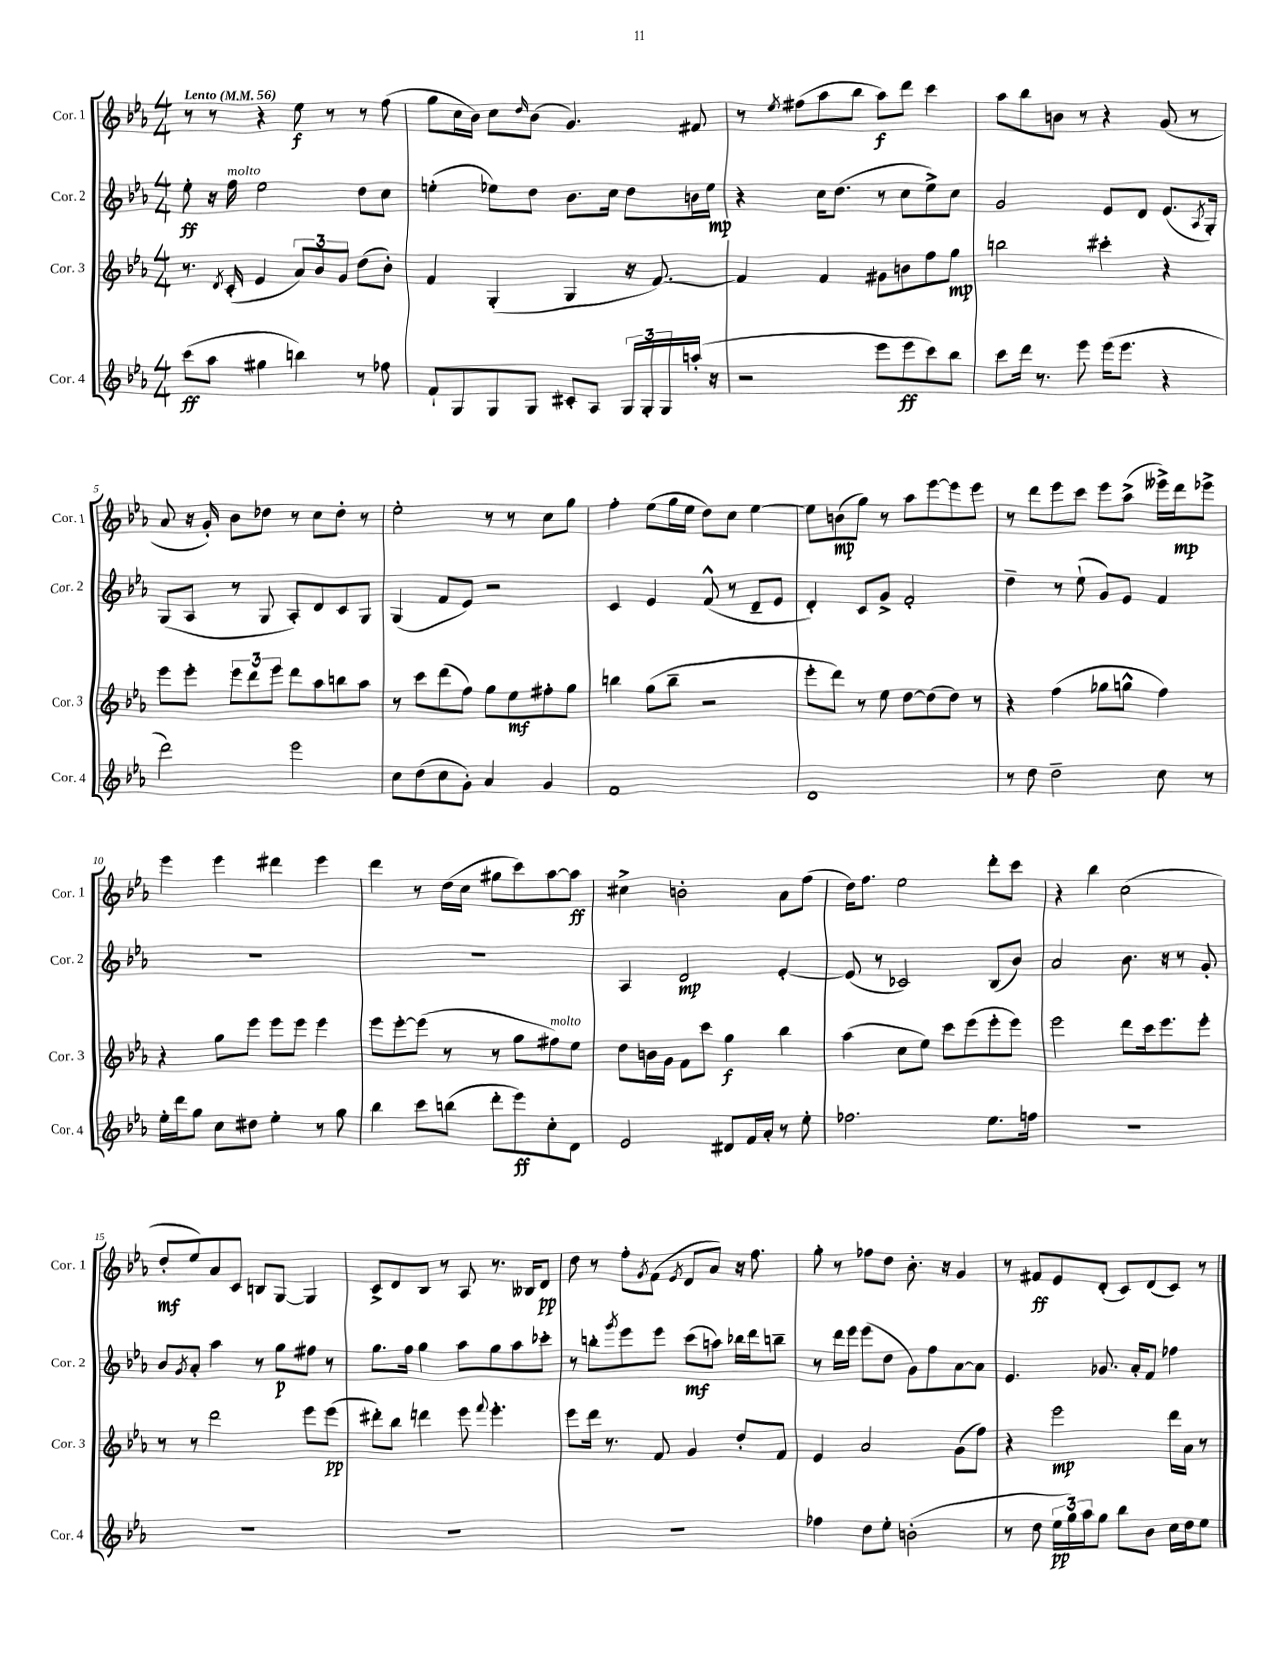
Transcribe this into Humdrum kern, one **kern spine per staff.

**kern	**dynam	**kern	**dynam	**kern	**dynam	**kern	**dynam
*part4	*part4	*part3	*part3	*part2	*part2	*part1	*part1
*staff4	*staff4	*staff3	*staff3	*staff2	*staff2	*staff1	*staff1
*I"Cor. 4	*	*I"Cor. 3	*	*I"Cor. 2	*	*I"Cor. 1	*
*I'Cor. 4	*	*I'Cor. 3	*	*I'Cor. 2	*	*I'Cor. 1	*
*clefG2	*	*clefG2	*	*clefG2	*	*clefG2	*
*k[b-e-a-]	*	*k[b-e-a-]	*	*k[b-e-a-]	*	*k[b-e-a-]	*
*M4/4	*	*M4/4	*	*M4/4	*	*M4/4	*
*MM56	*	*MM56	*	*MM56	*	*MM56	*
=1	=1	=1	=1	=1	=1	=1	=1
!	!	!	!	!	!	!LO:TX:a:B:t=Lento	!
(8ccc\L	ff	8.r	.	8ee-'\	ff	8r	.
8aa-\J	.	.	.	16r	.	8r	.
.	.	8qd/	.	.	.	.	.
!	!	!	!	!LO:TX:a:i:t=molto	!	!	!
.	.	(16c'/	.	16ff\	.	.	.
4gg#X\	.	4e-/	.	2ee-\	.	4r	.
4bbn\)	.	12a-/L)	.	.	.	8ee-\	f
.	.	12b-/	.	.	.	.	.
.	.	.	.	.	.	8r	.
.	.	12g/J	.	.	.	.	.
8r	.	(8dd\L	.	8dd\L	.	8r	.
8ff-X\	.	8b-'\J)	.	8cc\J	.	(8ff\	.
=2	=2	=2	=2	=2	=2	=2	=2
8f`/L	.	4f/	.	(4een'\	.	8gg\L	.
8G/	.	.	.	.	.	16cc\L	.
.	.	.	.	.	.	16b-\JJ)	.
8G/	.	(4G'/	.	8ee-X\L)	.	8cc\L	.
.	.	.	.	.	.	16qqdd/	.
8G/J	.	.	.	8dd\J	.	(8b-\J	.
8c#X'/L	.	4G/	.	8.b-\L	.	4.g/)	.
8A-/J	.	.	.	.	.	.	.
.	.	.	.	16cc\Jk	.	.	.
24G/LL	.	16r	.	8dd\L	.	.	.
24G'/	.	.	.	.	.	.	.
.	.	[8.f/)	.	.	.	.	.
24G/	.	.	.	.	.	.	.
(16aan'/JJ	.	.	.	16bn\L	.	8f#X/	.
16r	.	.	.	16ee-\JJ	mp	.	.
=3	=3	=3	=3	=3	=3	=3	=3
2r	.	4f/]	.	4r	.	8r	.
.	.	.	.	.	.	8qee-/	.
.	.	.	.	.	.	(8ff#X\L	.
.	.	4f/	.	16cc\KL	.	8aa-\	.
.	.	.	.	(8.dd\J	.	.	.
.	.	.	.	.	.	8bb-\J	.
8eee-\L	.	8g#X\L	.	8r	.	8aa-\L)	f
8eee-\	ff	8bn\	.	8cc\L	.	8ddd\J	.
8ccc\)	.	8ff\	.	8ee-^\)	.	4ccc\	.
8bb-\J	.	8gg\J	mp	8cc\J	.	.	.
=4	=4	=4	=4	=4	=4	=4	=4
8ccc\L	.	2bbn\	.	2g/	.	8aa-\L	.
16ddd\Jk	.	.	.	.	.	8bb-\	.
8.r	.	.	.	.	.	.	.
.	.	.	.	.	.	8bn\J	.
8eee-\	.	.	.	.	.	8r	.
(16eee-\KL	.	4ccc#X'\	.	8e-/L	.	4r	.
8.eee-\J	.	.	.	.	.	.	.
.	.	.	.	8d/J	.	.	.
4r	.	4r	.	(8.e-/L	.	(8g/	.
.	.	.	.	.	.	8r	.
.	.	.	.	8qA-/	.	.	.
.	.	.	.	16G'/Jk)	.	.	.
!!LO:LB:g=z
=5	=5	=5	=5	=5	=5	=5	=5
2ddd\)	.	8eee-\L	.	(8G/L	.	8a-/	.
.	.	8eee-'\J	.	8A-/J	.	16r	.
.	.	.	.	.	.	16g'/)	.
.	.	12eee-\L	.	8r	.	8b-\L	.
.	.	12ddd\	.	.	.	.	.
.	.	.	.	8G/	.	8dd-X\J	.
.	.	12eee-\J	.	.	.	.	.
2eee-\	.	8ddd\L	.	8A-'/L)	.	8r	.
.	.	8aa-\	.	8d/	.	8cc\L	.
.	.	8bbn\	.	8c/	.	8dd-'\J	.
.	.	8aa-\J	.	8G/J	.	8r	.
=6	=6	=6	=6	=6	=6	=6	=6
8cc\L	.	8r	.	(4G/	.	2ee-'\	.
(8dd\	.	8ccc\L	.	.	.	.	.
8cc\	.	(8ddd\	.	8f/L	.	.	.
8g'\J)	.	8ff\J)	.	8e-/J)	.	.	.
4a-/	.	8gg\L	.	2r	.	8r	.
.	.	8ee-\	mf	.	.	8r	.
4g/	.	8ff#X'\	.	.	.	8cc\L	.
.	.	8gg\J	.	.	.	8gg\J	.
=7	=7	=7	=7	=7	=7	=7	=7
1f	.	4bbn\	.	4c/	.	4ff'\	.
.	.	(8gg\L	.	4e-/	.	(8ee-\L	.
.	.	8bb~\J	.	.	.	16gg\L	.
.	.	.	.	.	.	16ee-\JJ	.
.	.	2r	.	(8f^^/	.	8dd\L)	.
.	.	.	.	8r	.	8cc\J	.
.	.	.	.	8d~/L	.	[4ee-\	.
.	.	.	.	8e-/J	.	.	.
=8	=8	=8	=8	=8	=8	=8	=8
1d	.	8eee-'\L	.	4d'/)	.	8ee-\L]	.
.	.	8ddd\J)	.	.	.	(8bn\	mp
.	.	8r	.	8c/L	.	8gg\J)	.
.	.	8ee-\	.	8g^/J	.	8r	.
.	.	[8dd\L	.	2f'/	.	8aa-\L	.
.	.	(8dd\]	.	.	.	[8eee-\	.
.	.	8dd\J)	.	.	.	8eee-\]	.
.	.	8r	.	.	.	8eee-\J	.
=9	=9	=9	=9	=9	=9	=9	=9
8r	.	4r	.	4dd~\	.	8r	.
8dd\	.	.	.	.	.	8ddd\L	.
2dd~\	.	(4ff\	.	8r	.	8eee-\	.
.	.	.	.	(8ee-`\	.	8ccc\J	.
.	.	8gg-X\L	.	8g/L)	.	8eee-\L	.
.	.	8ggn^^\J	.	8e-/J	.	(8aa-^\J	.
8cc\	.	4ff\)	.	4f/	.	16eee--X^\LL)	.
.	.	.	.	.	.	16ddd\J	mp
8r	.	.	.	.	.	8eee-X^\J	.
!!LO:LB:g=z
=10	=10	=10	=10	=10	=10	=10	=10
16ee-'\LL	.	4r	.	1r	.	4eee-\	.
16ddd\J	.	.	.	.	.	.	.
8gg\J	.	.	.	.	.	.	.
8cc\L	.	8gg\L	.	.	.	4eee-\	.
8dd#X\J	.	8eee-\J	.	.	.	.	.
4ee-'\	.	8eee-\L	.	.	.	4ddd#X\	.
.	.	8eee-\J	.	.	.	.	.
8r	.	4eee-\	.	.	.	4eee-\	.
8gg\	.	.	.	.	.	.	.
=11	=11	=11	=11	=11	=11	=11	=11
4bb-\	.	8eee-\L	.	1r	.	4ddd\	.
.	.	[8eee-'\	.	.	.	.	.
8ccc\L	.	(8eee-\J]	.	.	.	8r	.
(8bbn\J	.	8r	.	.	.	(16dd\LL	.
.	.	.	.	.	.	16cc\JJ	.
8ddd'\L	.	8r	.	.	.	8gg#X\L	.
8eee-\)	ff	8gg\L	.	.	.	8ccc\)	.
!	!	!LO:TX:a:i:t=molto	!	!	!	!	!
8cc'\	.	8ff#X\)	.	.	.	[8aa-\	.
8d\J	.	8ee-\J	.	.	.	8aa-\J]	ff
=12	=12	=12	=12	=12	=12	=12	=12
2e-/	.	8dd\L	.	4A-/	.	4cc#X^\	.
.	.	16bn\L	.	.	.	.	.
.	.	16g\JJ	.	.	.	.	.
.	.	8f\L	.	2d/	mp	2bn'\	.
.	.	8ccc\J	.	.	.	.	.
8d#X/L	.	4gg\	f	.	.	.	.
16f/L	.	.	.	.	.	.	.
16a-'/JJ	.	.	.	.	.	.	.
8r	.	4bb-\	.	[4e-'/	.	8a-\L	.
8ee-'\	.	.	.	.	.	(8ff\J	.
=13	=13	=13	=13	=13	=13	=13	=13
2.ff-X\	.	(4aa-\	.	(8e-/]	.	16dd\KL)	.
.	.	.	.	.	.	8.ff\J	.
.	.	.	.	8r	.	.	.
.	.	8cc\L	.	2c-X/)	.	2ee-\	.
.	.	8ee-\J)	.	.	.	.	.
.	.	8ccc\L	.	.	.	.	.
.	.	(8eee-\	.	.	.	.	.
8.ee-\L	.	8eee-'\	.	(8B-/L	.	8ddd'\L	.
.	.	8eee-\J)	.	8b-/J)	.	8ccc\J	.
16ffn\Jk	.	.	.	.	.	.	.
=14	=14	=14	=14	=14	=14	=14	=14
1r	.	2eee-\	.	2a-/	.	4r	.
.	.	.	.	.	.	4bb-\	.
.	.	8ddd\L	.	8.b-\	.	(2cc\	.
.	.	16ccc\k	.	.	.	.	.
.	.	8.eee-\	.	16r	.	.	.
.	.	.	.	8r	.	.	.
.	.	8eee-'\J	.	8g'/	.	.	.
!!LO:LB:g=z
=15	=15	=15	=15	=15	=15	=15	=15
1r	.	8r	.	8b-/L	.	8dd'/L	mf
.	.	.	.	8qg/	.	.	.
.	.	8r	.	8a-'/J	.	8ee-/)	.
.	.	2ddd\	.	4aa-\	.	8a-/	.
.	.	.	.	.	.	8c/J	.
.	.	.	.	8r	.	8Bn/L	.
.	.	.	.	8gg\L	p	[8G/J	.
.	.	8eee-\L	.	8ff#X\J	.	4G/]	.
.	.	(8eee-\J	pp	8r	.	.	.
=16	=16	=16	=16	=16	=16	=16	=16
1r	.	8ddd#X'\L)	.	8.gg\L	.	8c^/L	.
.	.	8bb-\J	.	.	.	8d/	.
.	.	.	.	16ff\Jk	.	.	.
.	.	4dddn\	.	4gg\	.	8B-/J	.
.	.	.	.	.	.	8r	.
.	.	8eee-\	.	8aa-\L	.	8A-/	.
.	.	8qqfff/	.	.	.	.	.
.	.	4.eee-'\	.	8gg\	.	8.r	.
.	.	.	.	8aa-\	.	.	.
.	.	.	.	.	.	16B--X/KL	.
.	.	.	.	8ccc-X'\J	.	8d/J	pp
=17	=17	=17	=17	=17	=17	=17	=17
1r	.	8eee-\L	.	8r	.	8dd\	.
.	.	16ddd\Jk	.	8bbn'\L	.	8r	.
.	.	8.r	.	.	.	.	.
.	.	.	.	8qggg/	.	.	.
.	.	.	.	8eee-\	.	8ff'\L	.
.	.	.	.	.	.	8qg/	.
.	.	8f/	.	8eee-\J	.	(8f\J	.
.	.	.	.	.	.	8qe-/	.
.	.	4g/	.	(8ccc\L	mf	8d/L	.
.	.	.	.	8aan\J)	.	8a-/J)	.
.	.	8dd'/L	.	16bb-X\LL	.	16r	.
.	.	.	.	16ddd\J	.	8.ff\	.
.	.	8f/J	.	8bbn~\J	.	.	.
=18	=18	=18	=18	=18	=18	=18	=18
4ff-X\	.	4e-/	.	8r	.	8gg'\	.
.	.	.	.	16ddd\LL	.	8r	.
.	.	.	.	16eee-\JJ	.	.	.
8dd\L	.	2a-/	.	(8eee-\L	.	8ff-X\L	.
8ee-'\J	.	.	.	8dd\J	.	8dd\J	.
(2bn'\	.	.	.	8g\L)	.	8.b-'\	.
.	.	.	.	8ff\	.	.	.
.	.	.	.	.	.	16r	.
.	.	(8g\L	.	[8a-\	.	4g/	.
.	.	8ff\J)	.	8a-\J]	.	.	.
=19	=19	=19	=19	=19	=19	=19	=19
8r	.	4r	.	4.e-/	.	8r	.
8dd\	.	.	.	.	.	8f#X/L	ff
24ee-\LL	pp	2eee-\	mp	.	.	8e-/	.
24gg\)	.	.	.	.	.	.	.
24aa-\J	.	.	.	.	.	.	.
8gg\J	.	.	.	8.g-X/	.	(8d'/J	.
8bb-\L	.	.	.	.	.	8c/L)	.
.	.	.	.	16a-'/KL	.	.	.
8b-\J	.	.	.	8f/J	.	(8d/	.
16cc\LL	.	16ddd\LL	.	4ff-X\	.	8c/J)	.
16dd\J	.	16a-\JJ	.	.	.	.	.
8ee-\J	.	8r	.	.	.	8r	.
==	==	==	==	==	==	==	==
*-	*-	*-	*-	*-	*-	*-	*-
